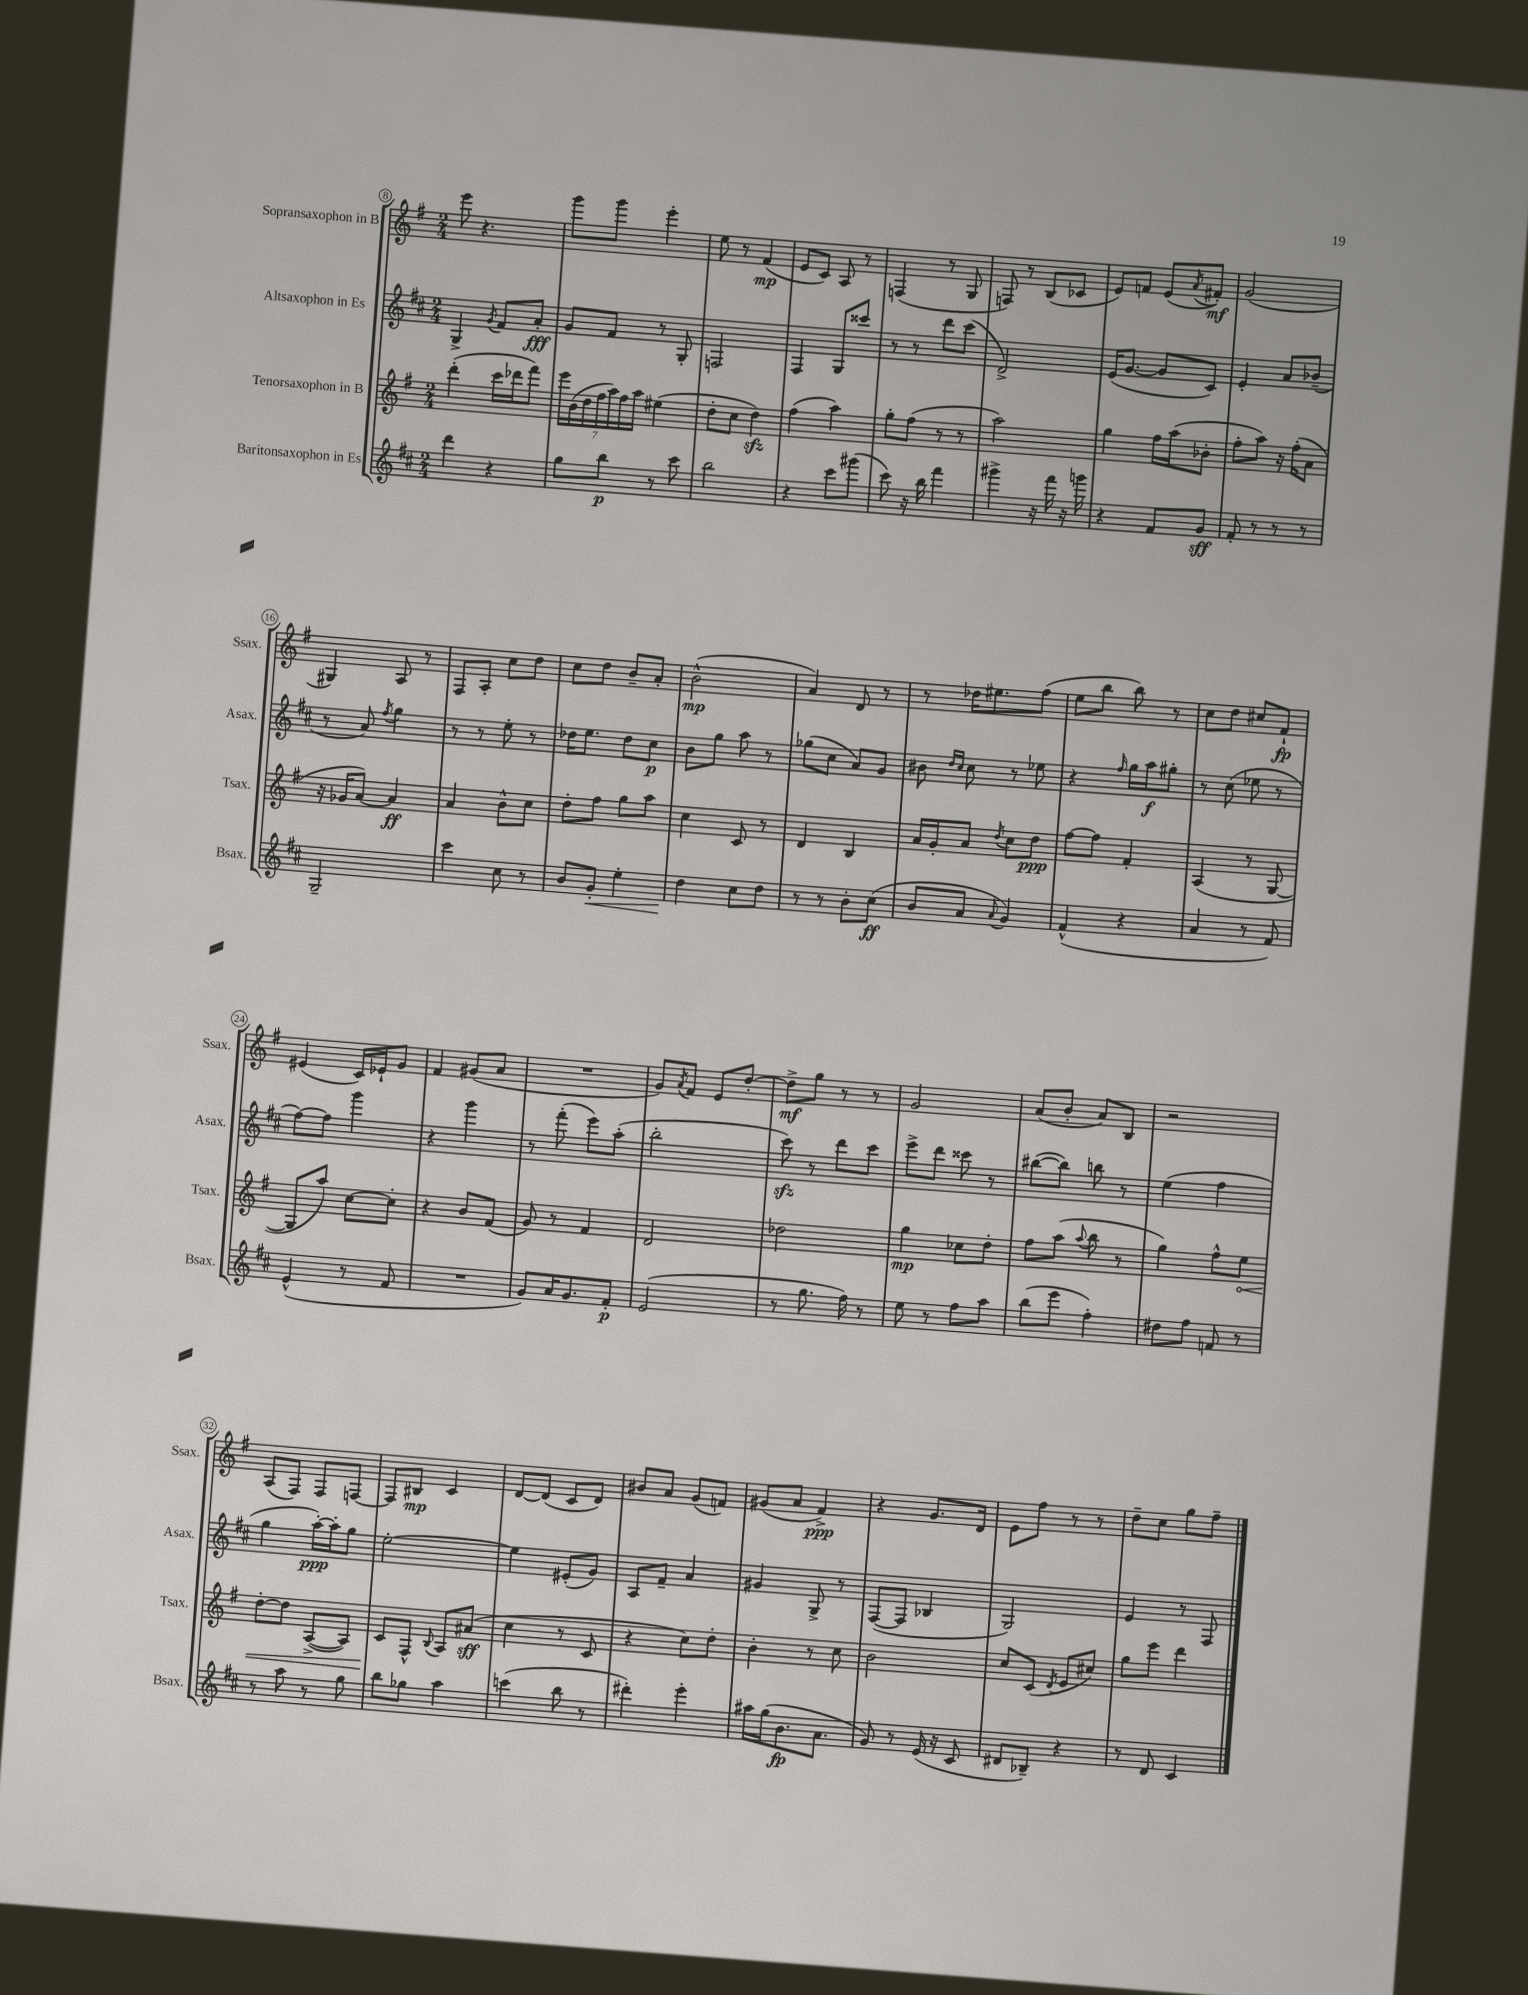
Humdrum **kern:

**kern	**kern	**kern	**kern
*staff4	*staff3	*staff2	*staff1
*clefG2	*clefG2	*clefG2	*clefG2
*k[f#c#]	*k[f#]	*k[f#c#]	*k[f#]
*M2/4	*M2/4	*M2/4	*M2/4
4ddd\	(4ddd'\	4G^/	8eee\
.	.	.	4.r
.	.	8qg/	.
4r	16ccc\LL	8f#/L	.
.	16ddd-\J	.	.
.	8fff#\J)	8a'/J	.
=	=	=	=
8gg\L	28eee\LL	8g/L	8ggg\L
.	(28b\	.	.
.	28dd\	.	.
.	28ff#\	.	.
8bb\J	.	8f#/J	8ggg\J
.	28aa\)	.	.
.	28ff#\	.	.
.	28aa\JJ	.	.
8r	(4ee#\	8r	4eee'\
8ccc#\	.	8G'/	.
=	=	=	=
2bb\	8dd'\L	2F/	8ee\
.	8cc\J	.	8r
.	4dd\)	.	(4f#/
=	=	=	=
4r	(4ff#\	4F#/	8e/L
.	.	.	8c/J)
8ccc#\L	4aa\)	8G/L	8A/
(8ggg#\J	.	8ccc##/J	8r
=	=	=	=
8ccc#\)	8gg'\L	8r	(4F/
16r	(8ff#\J	8r	.
16bb\	.	.	.
4fff#\	8r	8ddd\L	8r
.	8r	(8ccc#\J	8G/
=	=	=	=
4ggg#^\	2aa\)	2d^/)	8F/)
.	.	.	8r
16r	.	.	(8B/L
16fff#\	.	.	.
16r	.	.	8c-/J
16ggg\	.	.	.
=	=	=	=
4r	4gg\	(16e/LK	8e/L)
.	.	[8.g/J	.
.	.	.	8f/J
8f#/L	16ff#\LL	8g/]L	(8e/L
.	(16aa\J	.	.
.	.	.	8qa/
8g/J	8b-'\J	8c#/J)	8f#'/J)
=	=	=	=
8f#'/	8ff#'\L	4e'/	(2g/
8r	8aa\J)	.	.
8r	16r	8a/L	.
.	(16ff#'\LK	.	.
8r	8a\J	(8b-~/J	.
=	=	=	=
2G~/	16r	8r	4G#/)
.	16g-/LK	.	.
.	[8a/J)	8a/)	.
.	.	8qff#/	.
.	4a/]	4gg\	8A/
.	.	.	8r
=	=	=	=
4ccc#\	4a/	8r	8F#/L
.	.	8r	8A'/J
8cc#\	8b^^\L	8ee'\	8cc\L
8r	8cc\J	8r	8dd\J
=	=	=	=
8b/L	8dd'\L	16dd-\LK	8cc\L
.	.	8.ee\J	.
8g'/J	8ff#\J	.	8dd\J
4ee'\	8gg\L	8dd-\L	8b~/L
.	8aa\J	8cc#\J	8a'/J
=	=	=	=
4dd\	4cc\	8b\L	(2b^^\
.	.	8gg\J	.
8cc#\L	8c/	8aa\	.
8dd\J	8r	8r	.
=	=	=	=
8r	4d/	(8gg-\L	4a/)
8r	.	8cc#\J	.
8b'\L	4B/	8a/L)	8d/
(8cc#\J	.	8g/J	8r
=	=	=	=
8b/L	16a/LL	8b#\	8r
.	16g'/J	.	.
.	.	16qqdd/LL	.
.	.	16qqcc#/JJ	.
8a/J	8a/J	8cc#\	16dd-\LK
.	.	.	8.ee#\
8qqa/	8qdd/	.	.
4g/)	8cc\L	8r	.
.	8dd\J	8ee-\	(8ff#\J
=	=	=	=
(4f#^^/	[8ff#\L	4r	8ee\L
.	8ff#\]J	.	8bb\J
.	.	16qqff#/	.
4r	4f#'/	16gg\LL	8bb\)
.	.	16aa\J	.
.	.	8gg#'\J	8r
=	=	=	=
4a/	(4A/	8r	8cc\L
.	.	(8cc#\	8dd\J
8r	8r	8ee-\	8cc#/L
8f#/)	[8G/	8r	8f#`/J
=	=	=	=
(4e^^/	8G/]L	[8ff#\L)	(4e#/
.	8aa/J)	8ff#\]J	.
8r	[8cc\L	4ggg\	16c/LL)
.	.	.	16e-`/J
8f#/	8cc'\]J	.	8g/J
=	=	=	=
2r	4r	4r	4f#/
.	8b/L	4ggg\	(8g#/L
.	(8f#/J	.	8a/J
=	=	=	=
8g/L)	8g/)	8r	2r
16a/K	8r	(8fff#'\	.
8.g/	.	.	.
.	4f#/	8eee\L)	.
8f#'/J	.	(8aa'\J	.
=	=	=	=
(2e/	2d/	2bb'\	8g/L)
.	.	.	8qa/
.	.	.	8f#/J
.	.	.	8e/L
.	.	.	[8dd'/J
=	=	=	=
8r	2dd-\	8ccc#\)	8dd^\]L
8.gg\	.	8r	8gg\J
.	.	8ddd\L	8r
16ff#\)	.	.	.
8r	.	8ccc#\J	8r
=	=	=	=
8ee\	4gg\	8eee^\L	2g/
8r	.	8ddd\J	.
8ff#\L	8cc-\L	8ccc##\	.
8aa\J	8dd'\J	8r	.
=	=	=	=
(8bb\L	8ff#\L	([8bb#\L	(8a/L
8eee\J	(8aa\J	8bb#\]J)	8b'/J
.	8qqaa/	.	.
4ff#'\)	8bb\	8bb\	8a/L)
.	8r	8r	8B/J
=	=	=	=
8dd#\L	4gg\)	(4ee\	2r
8ff#\J	.	.	.
8f/	8ff#^^\L	4ff#\	.
8r	8ee\J	.	.
=	=	=	=
8r	[8dd'\L	4gg\	(8A/L
8aa\	8dd\]J	.	8F#/J)
8r	([8A^/L	[16aa'\LL)	8F#/L
.	.	16aa'\]J	.
8gg\	8A/]J)	8gg\J	[8F/J
=	=	=	=
8bb\L	8c/L	[2ee'\	8F/]L
8gg-\J	8F#^^/J	.	8B#/J
.	8qqB/	.	.
4aa\	8A/L	.	4c/
.	(8a#/J	.	.
=	=	=	=
(4ccc\	4cc\	4ee\]	[8d/L
.	.	.	(8d/]J
8bb\	8r	(8e#'/L	8c/L
8r	8c/	8g/J)	8d/J)
=	=	=	=
4ddd#'\)	4r	8A/L	8b#/L
.	.	8f#~/J	8a/J
4eee'\	8cc\L)	4a/	(8g/L
.	8dd'\J	.	8f/J)
=	=	=	=
16aa#\LL	4b'\	4g#/	(8g#/L
(16gg\J	.	.	.
8.b\	.	.	8a/J
.	8r	8G^/	4f#^/)
8.a\J	.	.	.
.	8cc\	8r	.
=	=	=	=
8g/)	2b\	([8F#/L	4r
8r	.	8F#/]J	.
(16e/	.	4B-/	8.g/L
16r	.	.	.
8c#/	.	.	.
.	.	.	16d/Jk
=	=	=	=
8d#/L	8cc/L	2G/)	8e\L
8B-~/J)	(8c/J	.	8ff#\J
.	8qd/	.	.
4r	8e/L	.	8r
.	8cc#/J)	.	8r
=	=	=	=
8r	8gg\L	4e/	8dd~\L
8d/	8eee\J	.	8cc\J
4c#/	4ddd\	8r	8gg\L
.	.	8F#/	8ff#~\J
==	==	==	==
*-	*-	*-	*-
